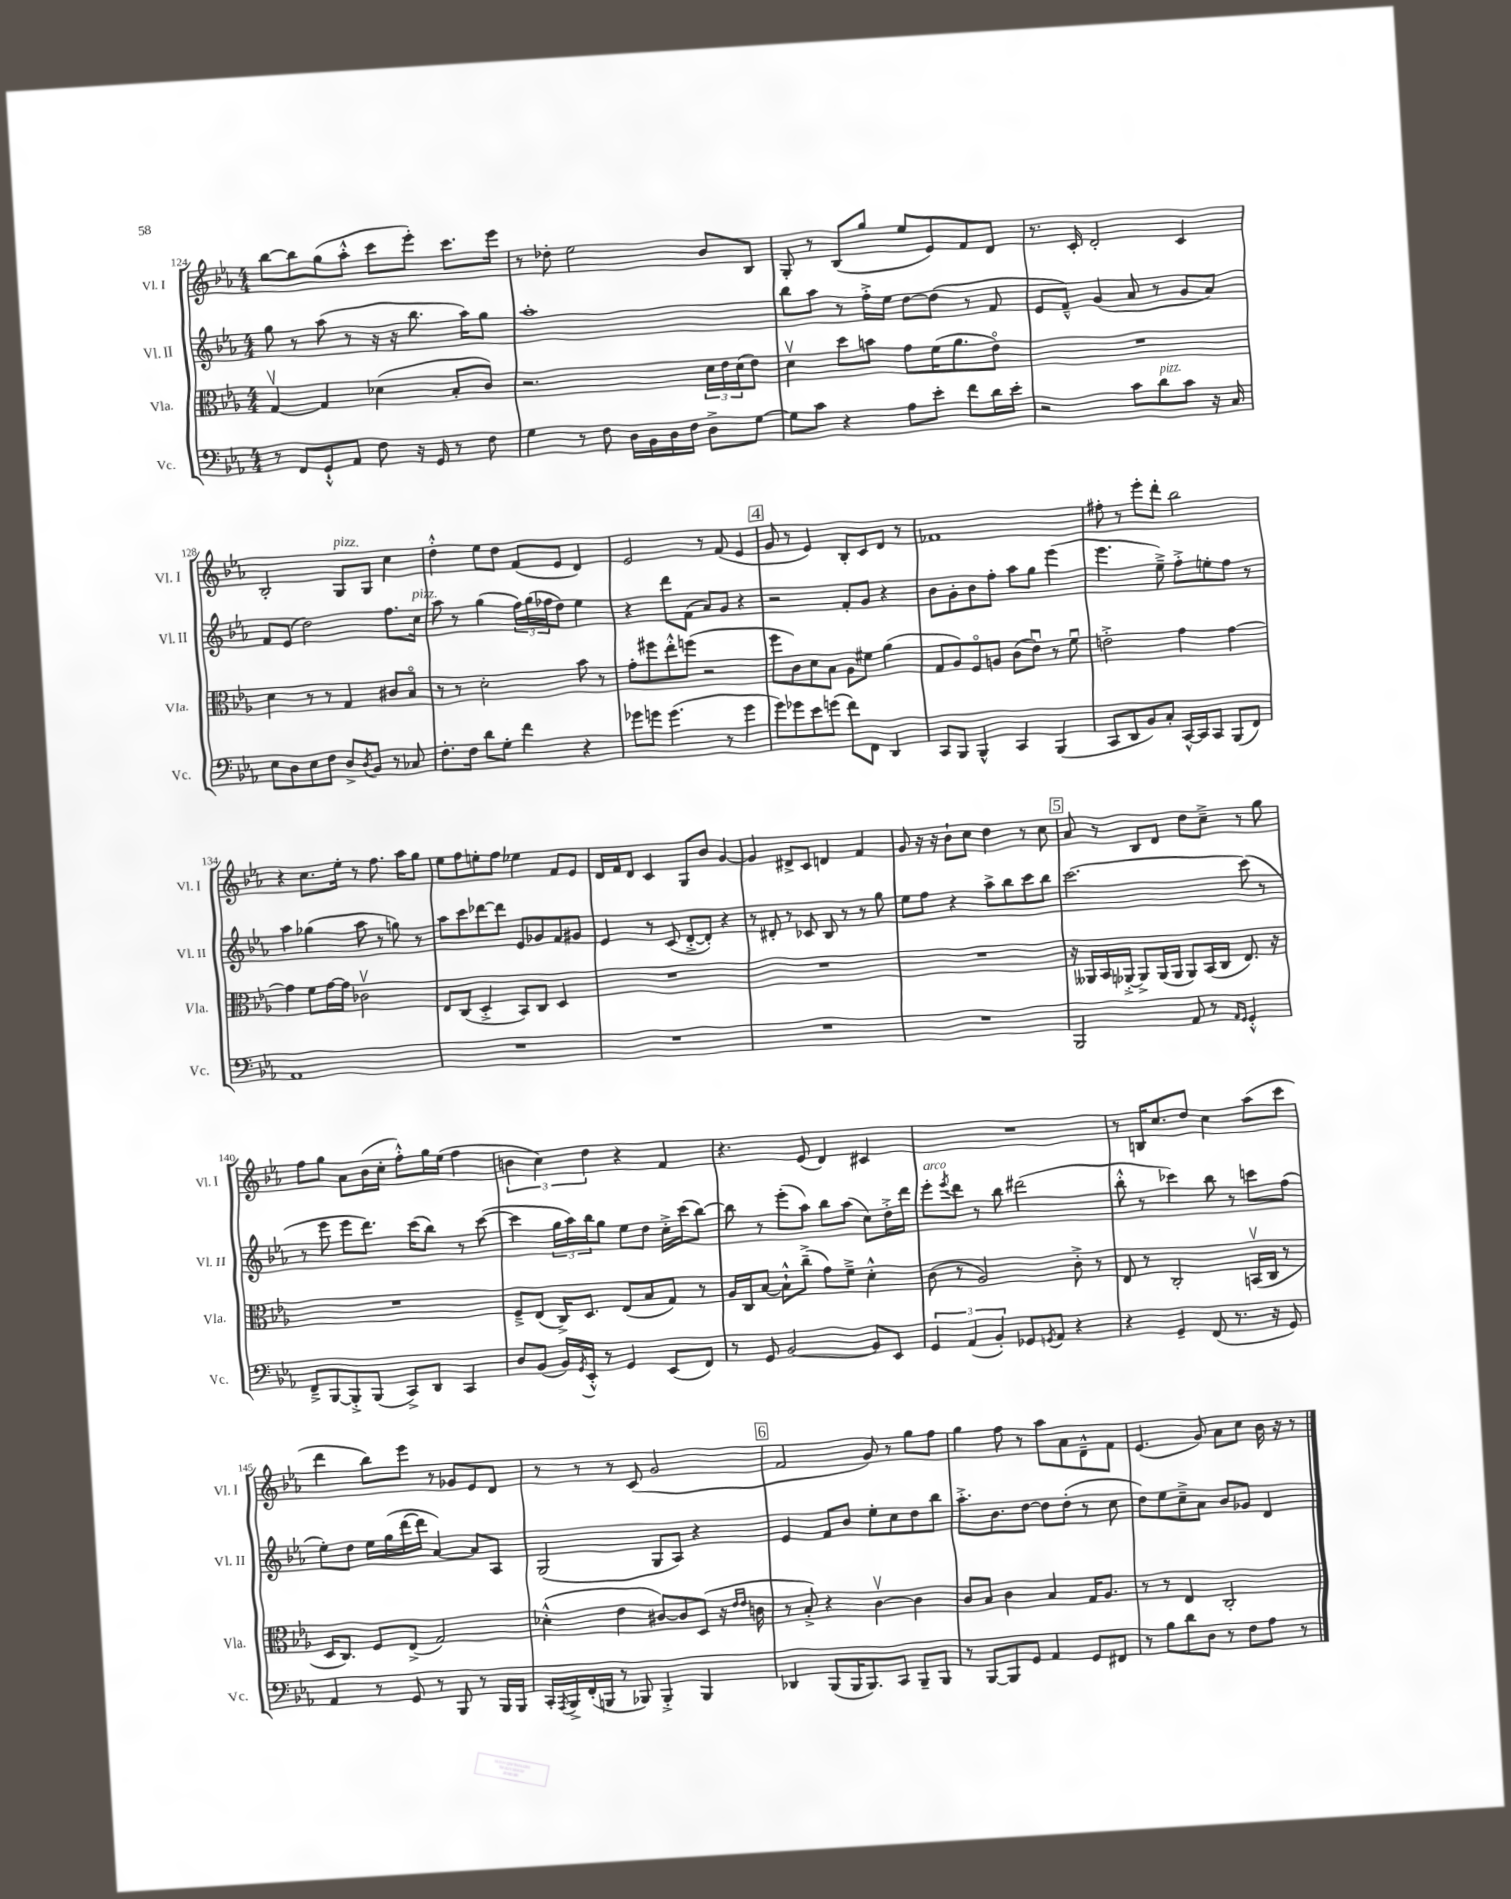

**kern	**kern	**kern	**kern
*part4	*part3	*part2	*part1
*staff4	*staff3	*staff2	*staff1
*I"Vc.	*I"Vla.	*I"Vl. II	*I"Vl. I
*I'Vc.	*I'Vla.	*I'Vl. II	*I'Vl. I
*clefF4	*clefC3	*clefG2	*clefG2
*k[b-e-a-]	*k[b-e-a-]	*k[b-e-a-]	*k[b-e-a-]
*M4/4	*M4/4	*M4/4	*M4/4
=124	=124	=124	=124
8r	[4Gv/	8gg\	[8bb-\L
8FF/L	.	8r	8bb-\]
8GG`^^/	4G/]	(8aa-\	(8gg\
8AA-/J	.	8r	8aa-'^^\J
8F\	(4d-X\	16r	8ccc\L
.	.	16r	.
16r	.	8.bb-\	8eee-'\J)
16GG/	.	.	.
8r	8B-'/L	.	8.ccc\L
.	.	16aa-\KL)	.
8F\	8c/J)	8gg\J	.
.	.	.	16eee-\Jk
=125	=125	=125	=125
4G\	2.r	1aa-'	8r
.	.	.	8dd-X'\
8r	.	.	2ee-\
8F\	.	.	.
16D\LL	.	.	.
16BB-\	.	.	.
16D\	.	.	.
16F\JJ	.	.	.
8D^\L	24d\LL	.	8b-/L
.	24e-\	.	.
.	(24d\J	.	.
[8G\J	8e-\J)	.	8B-/J
=126	=126	=126	=126
8G\L]	4dv\	8bb-\L	8G'/
8c\J	.	8aa-\J	8r
4r	8dd\L	8r	(8B-/L
.	8bn\J	16ff'^\LL	8gg/J
.	.	16ee-\JJ	.
8A-\L	8g\L	[8dd\L	8ee-/L
8e-'\J	(16f\K	(8dd\J]	8e-/)
.	8.a-\	.	.
8f\L	.	8r	8f/
16d\L	8e-\J)	8f/	8d/J
16e-'\JJ	.	.	.
=127	=127	=127	=127
2r	1r	8e-/L	8.r
.	.	8f~^^/J)	.
.	.	.	16c'/
.	.	(4g/	2d'/
8c\L	.	8a-/	.
!LO:TX:a:i:t=pizz.	!	!	!
8d\	.	8r	.
8c\J	.	8g/L	4c/
16r	.	8a-/J)	.
16C/	.	.	.
!!LO:LB:g=z
=128	=128	=128	=128
8E-\L	4d\	8f/L	2B-'/
8D\	.	(8e-/J	.
8E-\	8r	2dd\)	.
8F\J	8r	.	.
!	!	!	!LO:TX:a:i:t=pizz.
8D^/L	4G/	.	8G/L
8qD/	.	.	.
8BB-/J	.	.	8G/J
8r	8c#X/L	8.ff\L	4cc\
8C-X/	8B-/J	.	.
!	!	!LO:TX:a:i:t=pizz.	!
.	.	16cc\Jk	.
=129	=129	=129	=129
8.F'\L	8r	8aa-\	4dd'^^\
.	8r	8r	.
16F\Jk	.	.	.
8d\L	2d'\	(4gg\	8ee-\L
8G'\J	.	.	8dd\J
4f\	.	24ff\LL)	(8f/L
.	.	(24gg\	.
.	.	24ff-X\J	.
.	.	8dd\J)	8e-/J
4r	8b-\	4ee-\	4d/)
.	8r	.	.
=130	=130	=130	=130
8g-X\L	8g'\L	4r	2e-/
8gn\J	8ff#X\	.	.
(4.g\	8ee-'^^\	8ddd\L	.
.	(8ffn\J	(8f\J	.
.	2r	8a-/L)	8r
8r	.	8g/J	(8f/
4g\	.	4r	4e-/
!!LO:REH:place=s1:t=4
=131	=131	=131	=131
8g\L)	8ff\L	2r	8g/
8g-X\	8c\)	.	8r
8e-\	8d\	.	4e-/)
(8gn\J	8B-\J	.	.
8f\L)	8A-\L	8f'/L	8B-'/L
8FF\J	8f#X\J	8g/J	8c/
4DD/	(4a-\	4r	8d/J
.	.	.	8r
=132	=132	=132	=132
8CC/L	8G/L	8b-\L	1f-X
8BBB-/J	8A-/)	8g'\	.
4BBB-^^/	8F/	8b-\	.
.	8An/J	8ff'\J	.
4CC/	(8c\L	8aa-\L	.
.	8e-u\J)	8gg\J	.
(4BBB-/	8r	(4eee-\	.
.	8fu\	.	.
=133	=133	=133	=133
8CC/L	2en'^\	4.eee-\	8ff#X'\
8DD/	.	.	8r
8BB-/)	.	.	8eee-'\L
8C'/J	.	8ee-~^\)	8ddd'\J
[16CC^^/LL	4g\	8ff'^\L	2bb-\
16CC/J]	.	.	.
8CC/J	.	8een'\	.
(8BBB-/L	[4g\	8ff\J	.
8FF/J)	.	8r	.
!!LO:LB:g=z
=134	=134	=134	=134
1AA-	4g\]	4aa-\	4r
.	8f\L	(4gg-X\	8.cc\L
.	[16g\L	.	.
.	16g\JJ]	.	16ee-'\Jk
.	2c-Xv\	8aa-\	8r
.	.	8r	8.ff\
.	.	8ggn\)	.
.	.	.	16aa-\KL
.	.	8r	8gg\J
=135	=135	=135	=135
1r	8E-/L	8aa-\L	8ee-\L
.	(8C/J	8ccc\	8ff\
.	4D'^/	[8ddd-X\	8een'\
.	.	8ddd-\J]	8ff\J
.	8BB-/L)	8e-/L	4ee-X\
.	8C/J	8g-X/	.
.	4D/	8f/	8f/L
.	.	8g#X/J	8e-/J
=136	=136	=136	=136
1r	1r	4e-/	16d/LL
.	.	.	16f/J
.	.	.	8d/J
.	.	8r	4c/
.	.	(8c/	.
.	.	[8d'^/L	8G/L
.	.	8d'/J])	8b-/J
.	.	4r	[4g/
=137	=137	=137	=137
1r	1r	8r	4g/]
.	.	8d#X'/	.
.	.	8r	8d#X^/L
.	.	8c-X/	8c/J
.	.	8B-/	4dn/
.	.	8r	.
.	.	8r	4f/
.	.	8gg\	.
=138	=138	=138	=138
1r	1r	8ee-\L	8g/
.	.	8ff\J	16r
.	.	.	16r
.	.	4r	8b-`\L
.	.	.	8cc\J
.	.	8aa-^\L	4dd\
.	.	8bb-\	.
.	.	8ccc\	8r
.	.	8bb-\J	8cc\
!!LO:REH:place=s1:t=5
=139	=139	=139	=139
2BBB-/	16r	[2.ccc\	8a-/
.	16AA--X/LL	.	.
.	16BB-/	.	8r
.	[16AA-X'^/JJ	.	.
.	8AA-^/L]	.	8B-/L
.	(16AA-/L	.	8d/J
.	16AA-/JJ	.	.
8AA-/	8AA-/L)	.	8dd\L
8r	(16BB-/L	.	8cc~^\J
.	16C/JJ	.	.
16qqAA-/LL	.	.	.
16qqGG/JJ	.	.	.
4GG'^^/	8.E-/)	(8ccc\]	8r
.	.	8r	8gg\
.	16r	.	.
!!LO:LB:g=z
=140	=140	=140	=140
8FF~^/L	1r	8r	8ff\L
[8BBB-/	.	8eee-\	8gg\J
8BBB-'^/]	.	8eee-\L	8a-\L
(8BBB-/J	.	8.ddd\J)	(16b-\L
.	.	.	16cc'\JJ
8CC^/L)	.	.	8ff'^^\L)
.	.	(16ccc\KL	.
8DD/J	.	8bb-\J)	16gg\L
.	.	.	(16ee-\JJ
4CC/	.	8r	4ff\
.	.	([8ccc\	.
=141	=141	=141	=141
8D/L	8F~^/L	4ccc\]	6bn\
(8BB-/J	(8E-/J	.	.
.	.	.	6cc\)
16BB-/LL)	16C^/KL)	24gg\LL	.
.	.	24aa-\)	.
8qGG/	.	.	.
16EE-'^^/JJ	8.D/J	.	.
.	.	24bb-\J	6dd\
8r	.	8gg\J	.
4GG/	(8E-/L	8ee-\L	4r
.	8B-/	8dd\J	.
(8EE-/L	8G/J)	16cc'^\LL	4f/
.	.	(16ccc\J	.
8FF/J)	8r	[8bb-\J)	.
=142	=142	=142	=142
8r	16A-/LL	8bb-\]	4.r
.	16C/J	.	.
8GG/	[8B-/J	8r	.
[2BB-/	8B-`^^\L]	(8eee-'\L	.
.	(8cc~^\J	8aa-\J)	(8e-/
.	8g\L)	8bb-\L	4d/)
.	8f~^\J	(8aa-\J	.
8BB-/L]	4d'^^\	8cc\L)	4c#X/
8EE-/J	.	16dd'^\L	.
.	.	16ddd\JJ	.
=143	=143	=143	=143
!	!	!LO:TX:a:i:t=arco	!
6GG/	(8c\	8eee-'\L	1r
.	.	8qeee-/	.
.	8r	8ddd\J	.
(6AA-/	.	.	.
.	2A-/)	8r	.
6BB-'/)	.	.	.
.	.	8bb-\	.
8GG-X/L	.	(2ddd#X\	.
8qGGn/	.	.	.
8AA-/J	.	.	.
4r	8c'^\	.	.
.	8r	.	.
=144	=144	=144	=144
4r	8E-/	8bb-'^^\	8r
.	8r	8r	16Bn/KL
.	.	.	8.cc/
4GG~/	2C'/	4ccc-X\)	.
.	.	.	8dd/J
(8FF/	.	8bb-\	4cc\
8.r	.	8r	.
.	(16BBnv/LL	8cccn\L	(8aa-\L
16r	16C/JJ	.	.
8GG/)	8r	(8ff\J	8ccc\J
!!LO:LB:g=z
=145	=145	=145	=145
4AA-/	16D/KL	8ee-'\L)	4ddd\
.	8.C/J)	.	.
.	.	8dd\J	.
8r	8F/L	16ee-\LL	8bb-\L)
.	.	(16gg\	.
8GG/	(8E-^/J	[16ddd\	8eee-\J
.	.	16ddd\JJ]	.
8r	2G/)	[4a-/)	8r
8BBB-/	.	.	8g-X/L
8r	.	8a-/L]	8e-/
16BBB-/LL	.	8A-/J	8d/J
16BBB-/JJ	.	.	.
=146	=146	=146	=146
16CC'/LL	(4d-X'^^\	(2G/	8r
8qAAA-/	.	.	.
16BBB-^/	.	.	.
(16FF'/	.	.	8r
16BBBn/JJ	.	.	.
8r	4e-\	.	8r
8BBB-X/)	.	.	(8c/
4BBB-'^/	[8c#X/L)	8G/L	2g/
.	8c#/]	8A-/J)	.
4BBB-/	(8D/J	4r	.
.	16r	.	.
.	16qqe-/LL	.	.
.	16qqe-/JJ	.	.
.	16cn\	.	.
!!LO:REH:place=s1:t=6
=147	=147	=147	=147
4DD-X/	8r	4e-/	2f/
.	8B-'^/)	.	.
(8BBB-/L	4r	8f/L	.
16BBB-/K	.	8b-/J	.
8.BBB-/)	.	.	.
.	[4cv\	8ee-'\L	8g/)
8CC/J	.	8cc\	8r
8BBB-~/L	4c\]	8dd\	8gg\L
8BBB-/J	.	8bb-\J	8ff\J
=148	=148	=148	=148
8r	8c/L	8.aa-'^\L	4gg\
[8BBB-/L	8B-/J	.	.
.	.	8.b-\	.
8BBB-/]	4c\	.	8ff\
8GG/J	.	[8dd\J	8r
4AA-/	4B-/	8dd\L]	8aa-\L
.	.	(8dd'\J	8a-\
8GG/L	16G/KL	8r	8d~^^\
.	8.A-/J	.	.
8FF#X/J	.	8cc\	8f\J
=149	=149	=149	=149
8r	8r	8dd\L)	(4.e-/
8B-\L	8r	8ee-\	.
8d\	4E-/	8cc~^\	.
8D\J	.	8a-\J	8g/)
8r	2C'/	8b-/L	8a-\L
8F\L	.	8g-X/J	8cc\J
8A-\J	.	4d/	16b-\
.	.	.	16r
8r	.	.	8r
==	==	==	==
*-	*-	*-	*-
